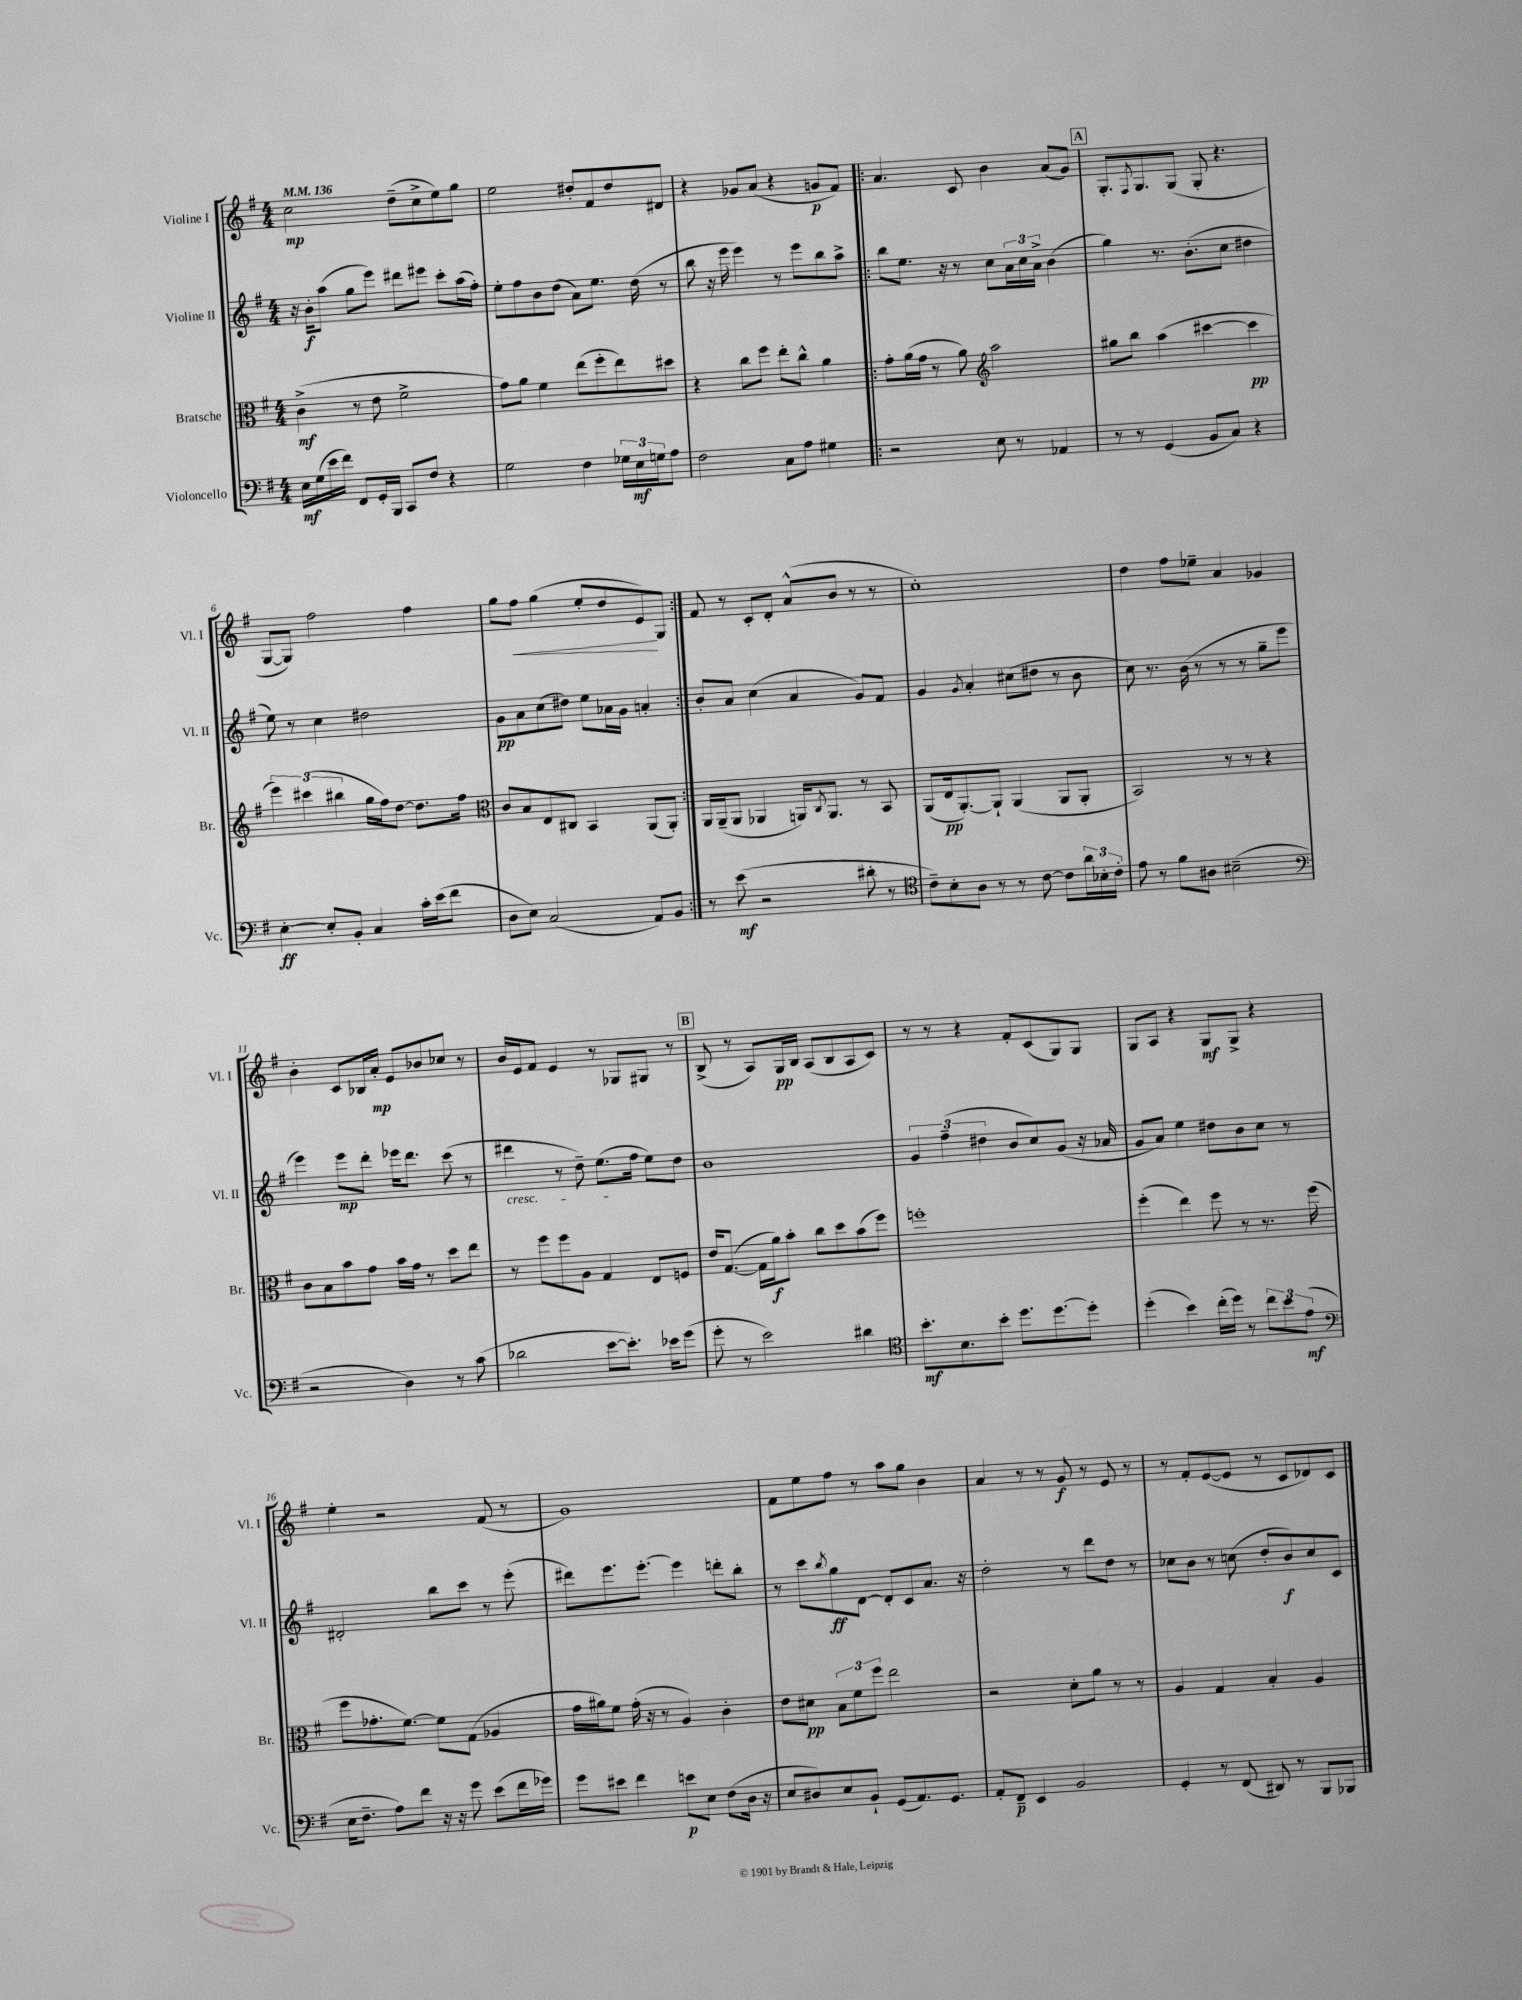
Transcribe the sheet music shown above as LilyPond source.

<<
\new StaffGroup <<
\new Staff = "s0" \with { instrumentName = "Violine I" shortInstrumentName = "Vl. I" } {
    \clef treble \key g \major \numericTimeSignature \time 4/4 \tempo 4 = 136
    c''2\mp d''8--( c''8-> e''8) g''8 |
    e''2 dis''8-. fis'8 dis''8 dis'8 |
    r4 ges'8 a'8( r4 g'8\p fis'8) |
    \repeat volta 2 { a'4. c'8 b'4 a'8( g'8) |
    \mark \markup { \box "A" } g8.-. \acciaccatura { fis8 } g8. g8( g8-. r4. |
    g8~ g8) fis''2 fis''4 |
    g''8 fis''8\< g''4( e''8-. d''8 e'8\!) g8 | }
    fis'8 r8 c'8-. d'8-. a'8-^( b'8 r8 r8 |
    c''1-.) |
    d''4 fis''8 ees''8-- a'4 ges'4 |
    b'4-. c'8 bes16 a'16-.\mp e'8 bes'8 ces''8 r8 |
    b'16 e'16 fis'8 e'4 r8 ges8 gis8 r8 |
    \mark \markup { \box "B" } b8->( r8 a8) g16\pp b16 a8( b8 a8 c'8) |
    r8 r8 r4 fis'8-. c'8( g8) g8 |
    g8 a8 r4 g8\mf g8-> r4 |
    e''4-. r2 fis'8( r8 |
    g'1) |
    fis'8 e''8 fis''8 r8 a''8 g''8 b'4 |
    a'4 r8 r8 g'8\f r8 e'8 r8 |
    r8 fis'8-. e'8~( e'8 r8 c'8 des'8) c'8 \bar "|." |
}
\new Staff = "s1" \with { instrumentName = "Violine II" shortInstrumentName = "Vl. II" } {
    \clef treble \key g \major \numericTimeSignature \time 4/4
    r16 b'16-.\f a''8( g''8 e'''8) dis'''8 eis'''8 c'''8-. a''16( fis''16-.) |
    e''8-. fis''8 b'8 d''8( a'8) e''8. d''16( r8 |
    b''8 r16 e'''16 e'''4) r8 e'''8 b''8 a''8-> |
    \repeat volta 2 { b''8 e''8. r16 r8 c''8 \tuplet 3/2 { a'16 c''16 a'16-> } b'4( |
    \mark \markup { \box "A" } g''4) r8. b'8.-.( c''8 dis''4 |
    e''8) r8 c''4 dis''2 |
    g'8\pp a'8 c''8( dis''8) e''8 aes'16 g'16 a'4-. | }
    b'8-. a'8 c''4( a'4 g'8) fis'8 |
    g'4 \acciaccatura { g'8 } a'4-. cis''8( dis''8 r8 b'8 |
    c''8) r8. b'16( r8 r8 r8 g''8-- e'''8 |
    e'''4) e'''8\mp d'''8-. ees'''16 d'''8. c'''8( r8 |
    dis'''4\cresc r8 d''8--) e''8.\!( fis''16 e''8) d''8 |
    \mark \markup { \box "B" } b'1 |
    \tuplet 3/2 { g'4 fis''4--( dis''4 } b'8 c''8) g'8( r16 aes'16 |
    g'8 a'8) e''4 dis''8 b'8 c''8 r8 |
    dis'2-. b''8 c'''8 r8 e'''8-.( |
    dis'''8) e'''8. e'''8.~-. e'''4 d'''8-. b''8-. |
    r8 c'''8 \acciaccatura { b''8 } g''8\ff d'8~ d'8-. c'8 a'8. r16 |
    d''2-. r8 d'''8 d''8 r8 |
    ces''8 b'8 r8 c''8( d''8-. b'8\f) c''8 c'8 \bar "|." |
}
\new Staff = "s2" \with { instrumentName = "Bratsche" shortInstrumentName = "Br." } {
    \clef alto \key g \major \numericTimeSignature \time 4/4
    c'4->\mf( r8 e'8 fis'2-> |
    g'8) a'8 fis'4 e''8( fis''8-. e''8) dis''8 |
    r4 c''8 fis''8 e''8-. c''8-^ a'4 |
    \repeat volta 2 { g'8-. a'16( g'16 r8 a'8) \clef treble a''2 |
    \mark \markup { \box "A" } gis''8 b''8 a''4( cis'''4~ cis'''4\pp |
    \tuplet 3/2 { e'''4) cis'''4( bis''4 } g''16 fis''16) d''8~ d''8. fis''16 |
    \clef alto c'8 b8 e8 cis8 b,4 a,8( a,8-.) | }
    a,16 a,16--( a,8 aes,4 a,16) \acciaccatura { c8 } a,8. r8 b,8 |
    a,8( e16\pp a,8.~-.) a,8-! a,4( a,8 a,8-. |
    b,2) r8 r8 r4 |
    c'8 b8 b'8 g'8 b'16 g'16 r8 d''8 e''8 |
    r8 fis''8 fis''8 a8 g4 e8 f8 |
    \mark \markup { \box "B" } e'16 g8.~( g16 a'16\f) b'8-. c''8 d''8 b'8( fis''8) |
    f''1-. |
    fis''4-.( e''4) fis''8 r8 r8. fis''16( |
    fis''8 ges'8.-. fis'8.~) fis'8 g8( aes4 |
    g'16 ais'16) fis'8 g'16-.( r16 r8 a4) c'4-. |
    e'8 dis'8\pp \tuplet 3/2 { b8 fis'8 fis''8 } e''2 |
    r2 d'8-. a'8 r8 r8 |
    a4 g4 b4-. a4 \bar "|." |
}
\new Staff = "s3" \with { instrumentName = "Violoncello" shortInstrumentName = "Vc." } {
    \clef bass \key g \major \numericTimeSignature \time 4/4
    e16\mf g16( e'16 fis'16) fis,8 g,16-. b,,16 c,8 fis8 r4 |
    g2 fis4 \tuplet 3/2 { ges16 e16\mf g16 } a8 |
    fis2 c8 a8 gis4 |
    \repeat volta 2 { r2 e8 r8 aes,4 |
    \mark \markup { \box "A" } r8 r8 g,4( b,8 c8) r4 |
    e4~-.\ff e8-. b,8-. c4 c'16-. e'16( fis'8 |
    d8 e8) c2( a,8) b,8 | }
    r8 e'8\mf( r2 dis'8-. r8 |
    \clef tenor c'8--) b8-. a8 r8 r8 c'8~ c'8 \tuplet 3/2 { a'16 bes16-. c'16-. } |
    e'8 r8 fis'8 ais8 bis2--( |
    \clef bass r2 d4) r8 c'8( |
    des'2 e'8~ e'8.-.) ees'16 g'8( |
    \mark \markup { \box "B" } g'8-. r8 e'2) dis'4 |
    \clef tenor b'8.-.\mf b8. b'8-. d''8. d''8.~ d''8-. |
    d''4-.( b'4) c''16-.( d''16) r8 \tuplet 3/2 { c''8 b'8 e'8\mf( } |
    \clef bass e16 fis8.-- a8) fis'8 r16 r16 g'8 e'8( fis'16 ges'16) |
    g'8 eis'8 fis'4 e'8\p e8 fis8( d16 r16 |
    e8 dis8) e8 b,8-! g,8( a,8.) g,8. |
    a,8-. fis,8--\p e,4 b,2 |
    g,4-. r8 fis,8( dis,8) r8 b,,8 bes,,8 \bar "|." |
}
>>
>>
